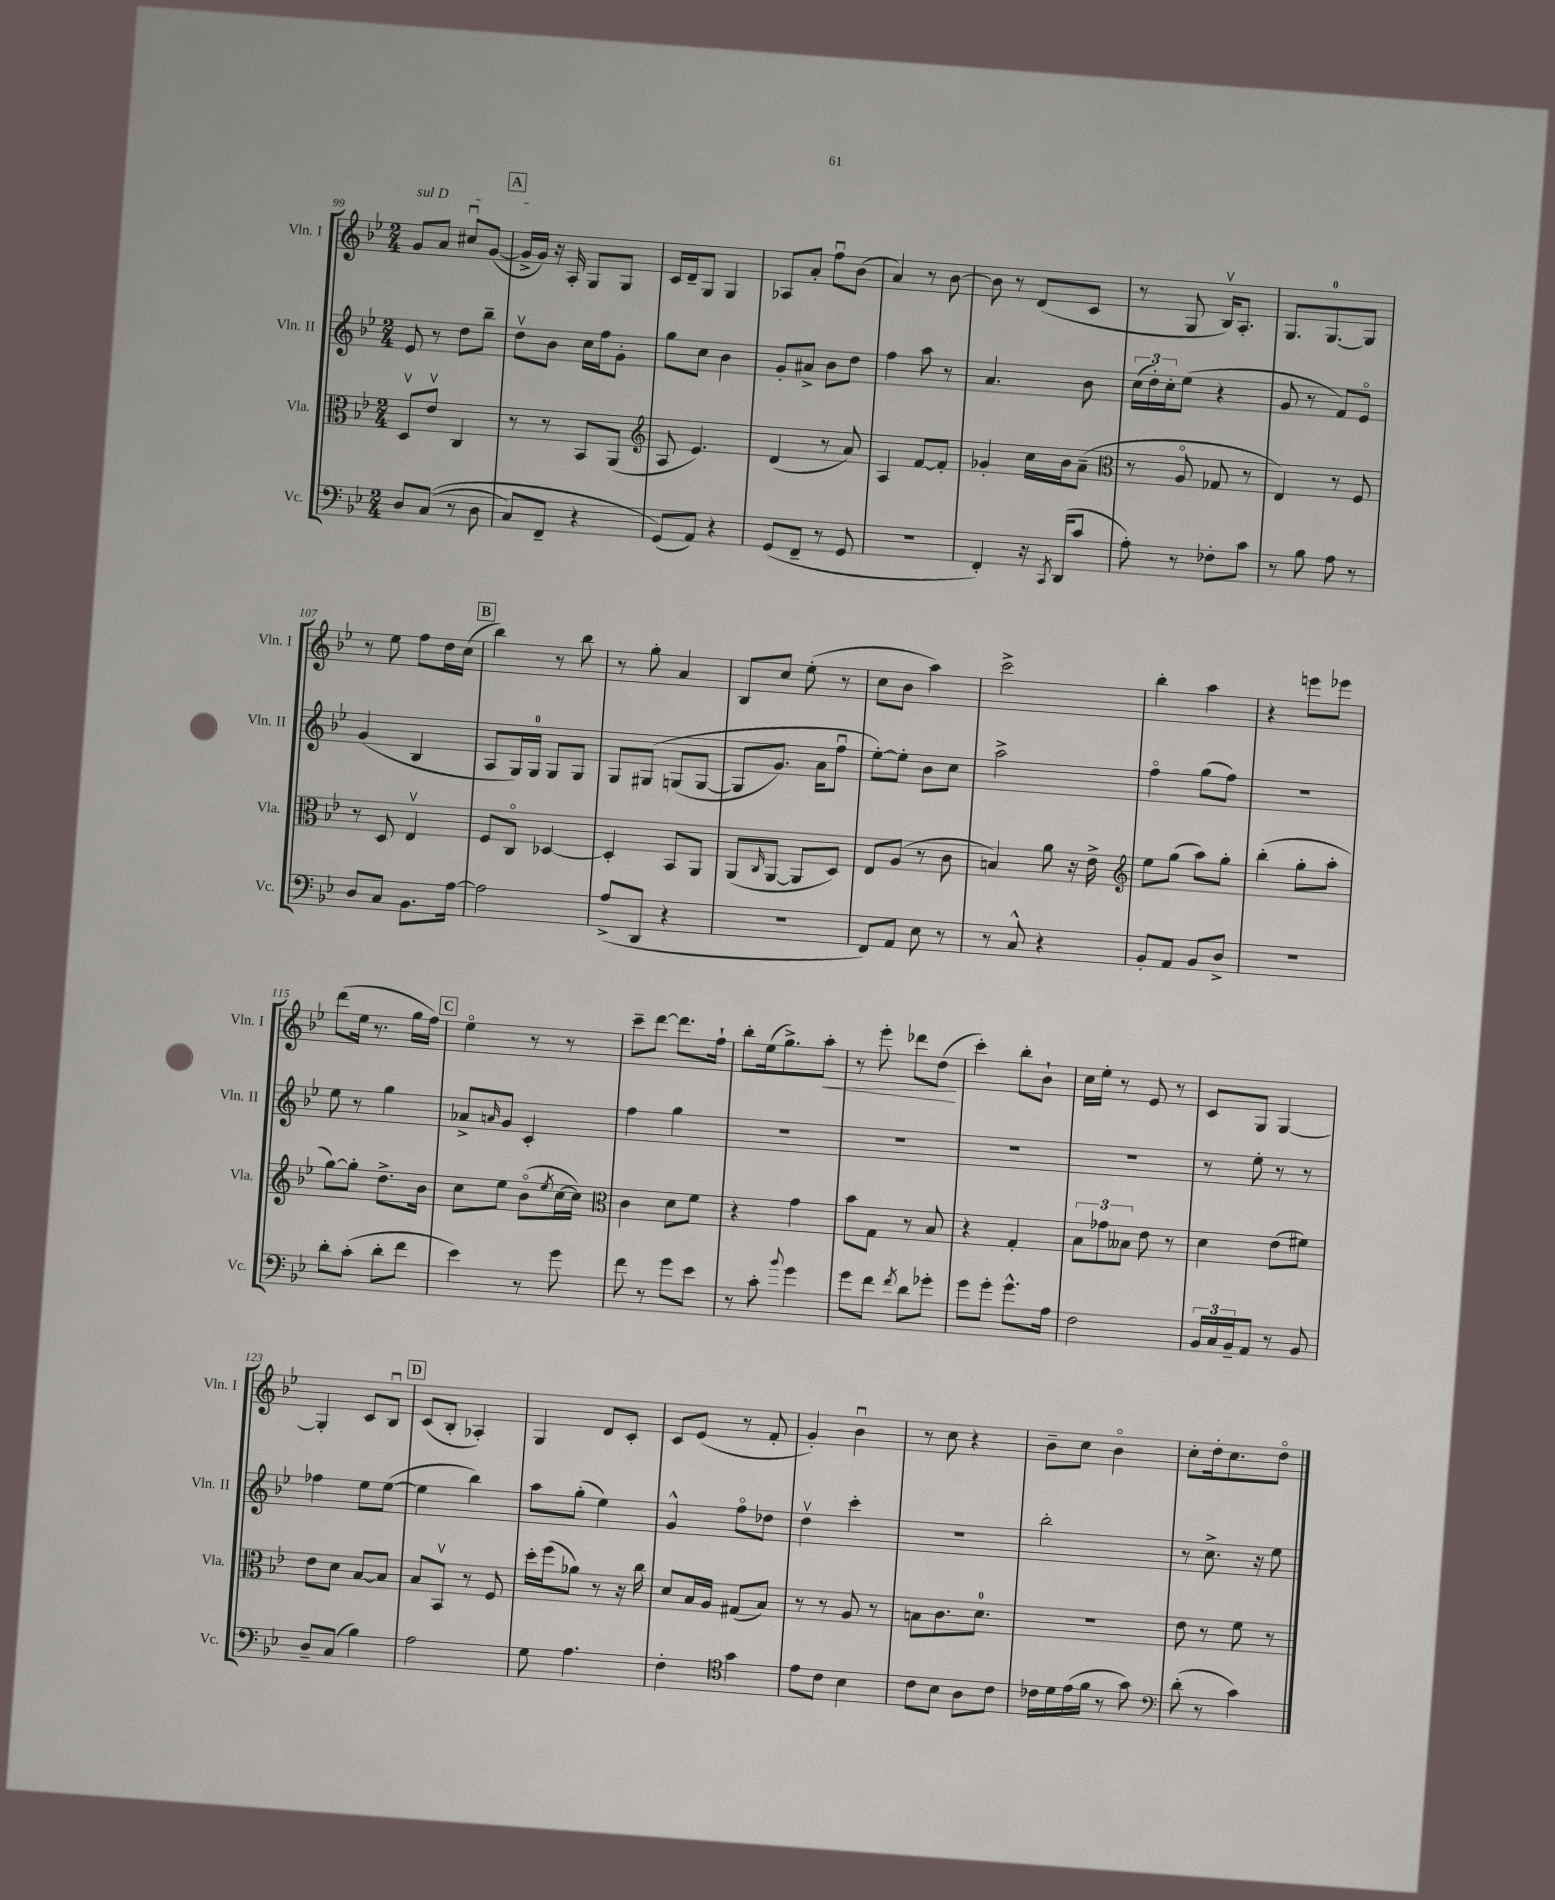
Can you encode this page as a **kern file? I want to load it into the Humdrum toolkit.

**kern	**kern	**kern	**kern
*staff4	*staff3	*staff2	*staff1
*clefF4	*clefC3	*clefG2	*clefG2
*k[b-e-]	*k[b-e-]	*k[b-e-]	*k[b-e-]
*M2/4	*M2/4	*M2/4	*M2/4
8D	8Dv	8e-	8g
&((8C	8e-v	8r	8a
8r	4C	8dd	8cc#u
8D	.	8bb-~	([8g
=	=	=	=
8C)	8r	8ddv	16g^]
.	.	.	16g)
8FF~	8r	8b-	16r
.	.	.	16A'
4r	8BB-	16cc	8G
.	.	16ff	.
.	(8AA	8g'	8G
=	=	=	=
*	*clefG2	*	*
(8GG&)	8A	8gg	16c
.	.	.	16d~
8AA)	4.e-)	8cc	8G
4r	.	4b-	4G
=	=	=	=
(8GG	(4d	8g'	8A-
8FF~	.	8a#^	8a'
8r	8r	8b-	8ffu
8GG	8a)	8dd	(8b-
=	=	=	=
2r	4A	4ff	4a)
.	[8f	8aa	8r
.	8f']	8r	[8b-
=	=	=	=
4FF')	4g-'	4.a	8b-]
.	.	.	8r
16r	16cc	.	(8d
8qCC	.	.	.
(16DD	16b-	.	.
8c	(8a~	8b-	8c
=	=	=	=
*	*clefC3	*	*
8A')	8r	(24cc	8r
.	.	24dd')	.
.	.	24cc'	.
8r	8Ao	(8ee-	8G
8F-'	8G-	4r	16B-v)
.	.	.	8.A'
8c	8r	.	.
=	=	=	=
8r	4E-)	8g	8.G
8B-	.	8r	.
.	.	.	[8.G
8A	8r	8f)	.
8r	8F	8e-o	8G]
=	=	=	=
8D	8r	(4g	8r
8C	8D	.	8ee-
8.BB-	4E-v	4B-	8ff
.	.	.	16dd
[16A	.	.	(16cc
=	=	=	=
2A]	8F	8A	4bb-)
.	8Co	16G)	.
.	.	16G	.
.	[4D-	8G	8r
.	.	8G	8bb-
=	=	=	=
(8A^	4D-']	8G	8r
8DD	.	&(8G#	8gg'
4r	8BB-	(8G	4a
.	8AA	[8G	.
=	=	=	=
2r	(8AA	8G]	8B-
.	16qqC	.	.
.	[8AA	8.g)	8cc
.	8AA]	.	(8ee-'
.	.	16a	.
.	8D)	8ffu	8r
=	=	=	=
8FF)	8E-	[8ee-'&)	8cc
8AA	(8A	8ee-']	8b-
8E-	8r	8b-	4aa)
8r	8c	8cc	.
=	=	=	=
8r	4B)	2aa^	2ccc^
8C^^	.	.	.
4r	8a	.	.
.	16r	.	.
.	16e-^	.	.
=	=	=	=
*	*clefG2	*	*
8BB-'	8ee-	4ffo	4bb-'
8AA	(8gg	.	.
8BB-	8aa)	(8gg	4aa
8D^	8gg'	8ff)	.
=	=	=	=
2r	(4bb-'	2r	4r
.	8gg'	.	8eee
.	8aa'	.	8eee-
=	=	=	=
8d'	[8gg)	8ee-	(8ddd
(8c'	8gg']	8r	16ee-
.	.	.	8.r
8d'	8.dd^	4gg	.
8f	.	.	16gg
.	16b-	.	16ff)
=	=	=	=
4e-)	8cc	8a-^	4ee-o
.	.	16qqa	.
.	8ee-	8g	.
8r	(8b-o	4c'	8r
.	8qee-	.	.
8g	[16cc	.	8r
.	16cc])	.	.
=	=	=	=
*	*clefC3	*	*
8f	4c	4ff	8ccc~
8r	.	.	[8ddd
8g	8d	4gg	8.ddd]
8e-	8f	.	.
.	.	.	16ff`
=	=	=	=
8r	4r	2r	8bb-'
8c'	.	.	(16ee-
.	.	.	8.gg^)
8qqb-	.	.	.
4g	4g	.	.
.	.	.	8aa'
=	=	=	=
8g	8b-	2r	8r
8f	8G	.	8eee-'
8qf	.	.	.
8d	8r	.	8ddd-
8g-'	8B-	.	(8dd
=	=	=	=
8g	4r	2r	4ccc')
8g'	.	.	.
8.g^^	4G'	.	8bb-'
.	.	.	8b-`
16A	.	.	.
=	=	=	=
2F	12B-	2r	16cc
.	.	.	16ee-'
.	12g-	.	.
.	.	.	8r
.	12B--	.	.
.	8e-	.	8e-
.	8r	.	8r
=	=	=	=
24BB-	4d	8r	8c
24C	.	.	.
24BB-~	.	.	.
8AA	.	8ee-'	8G
8r	(8e-	8r	[4G
8BB-	8f#)	8r	.
=	=	=	=
8D~	8e-	4ff-	4G']
(8C	8d	.	.
4B-)	[8B-	8ee-	8c
.	8B-]	([8ee-	8B-u
=	=	=	=
2A	8B-	4ee-]	(8c
.	8BB-v	.	8B-'
.	8r	4bb-)	4A-')
.	8F	.	.
=	=	=	=
8G	16dd'	8aa	4G
.	(16ff	.	.
4.A	8a-)	(8gg'	.
.	8r	4ee-)	8d
.	16r	.	8c'
.	16cc	.	.
=	=	=	=
4F'	8d	4g^^	8c
.	16B-	.	(8e-
.	16A	.	.
*clefC4	*	*	*
4g	(8G#	8ffo	8r
.	8B-)	8dd-	8f'
=	=	=	=
8e-	8r	4ddv	4g')
8c	8r	.	.
4B-	8A	4ccc'	4b-u
.	8r	.	.
=	=	=	=
8c	8B	2r	8r
8B-	8.c	.	8cc
8A	.	.	4r
.	8.d	.	.
8c	.	.	.
=	=	=	=
16c-	2r	2bb-'	8b-~
16d	.	.	.
(16e-	.	.	8cc
16f	.	.	.
8r	.	.	4b-o
8g)	.	.	.
=	=	=	=
*clefF4	*	*	*
(8d'	8e-	8r	8cc'
8r	8r	8.cc^	16dd'
.	.	.	8.cc
4c)	8f	.	.
.	.	16r	.
.	8r	8ee-	8ddo
==	==	==	==
*-	*-	*-	*-
